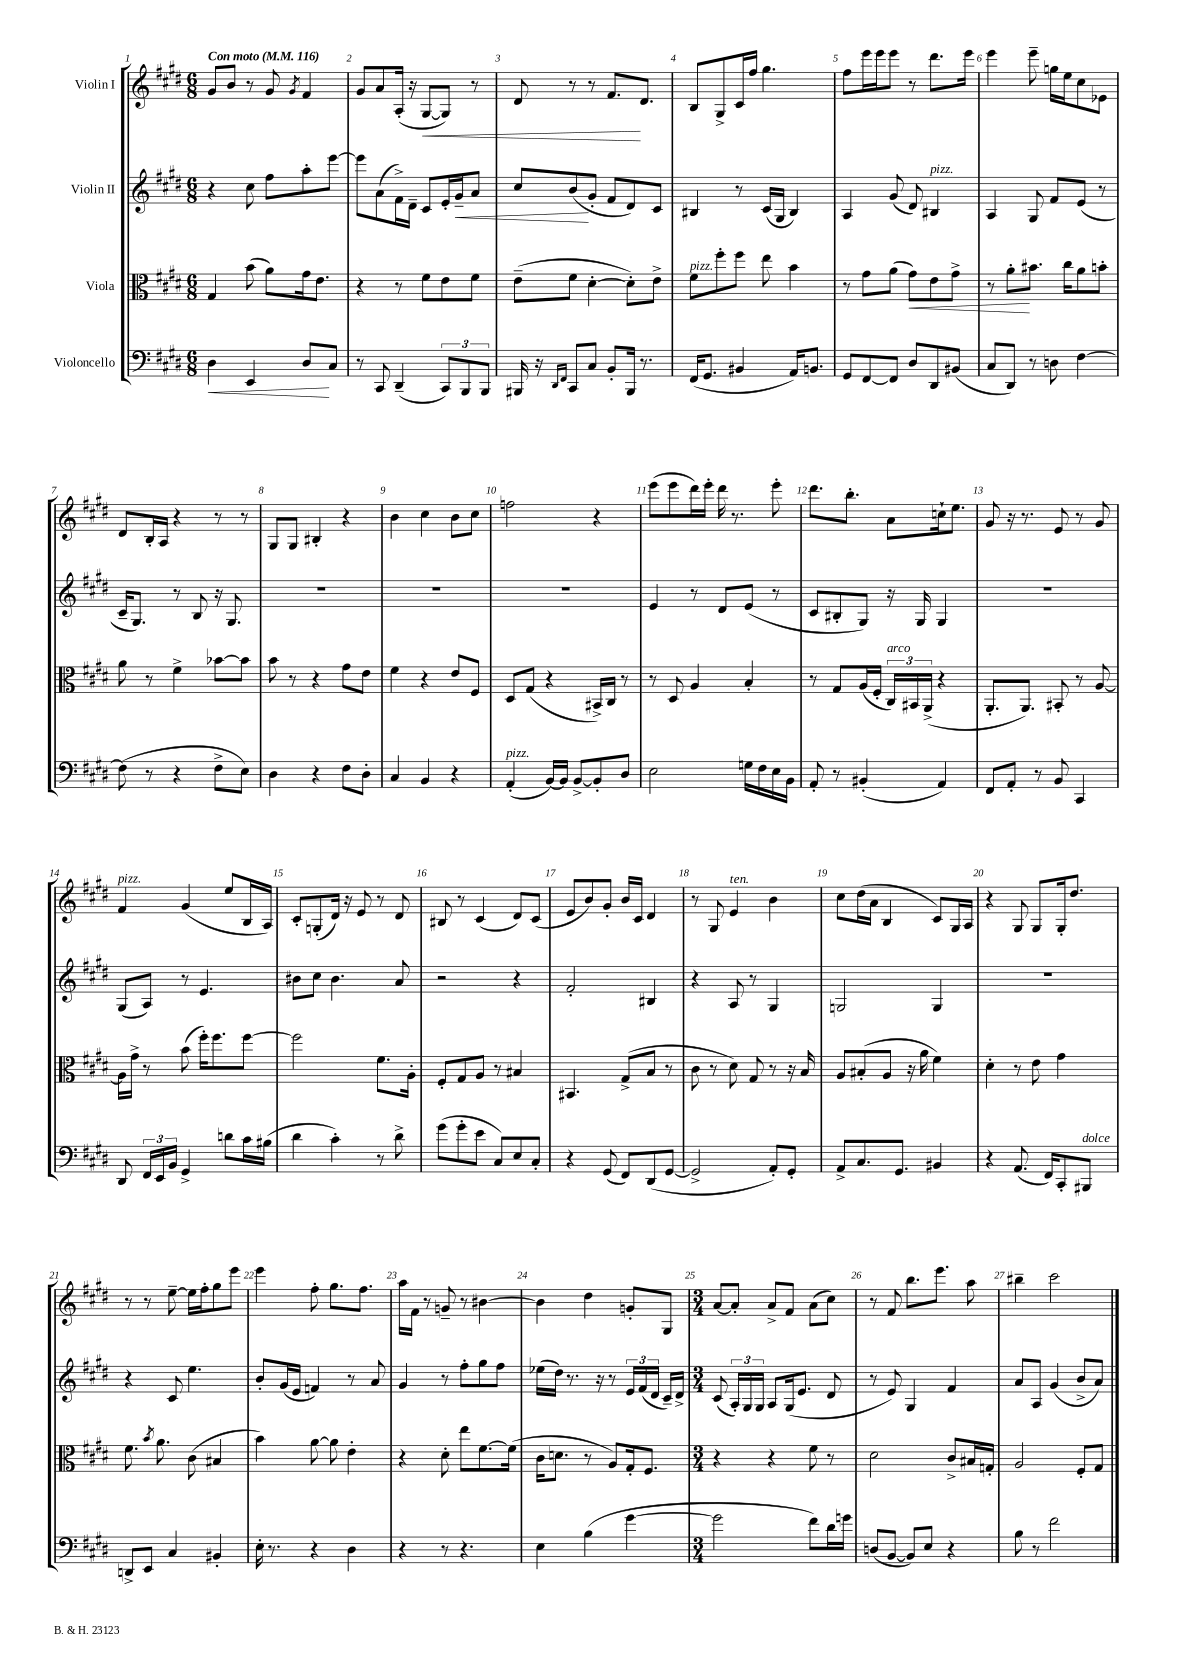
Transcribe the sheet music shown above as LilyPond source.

<<
\new StaffGroup <<
\new Staff = "s0" \with { instrumentName = "Violin I" } {
    \clef treble \key e \major \numericTimeSignature \time 6/8 \tempo "Con moto" 4 = 116
    \autoBeamOff gis'8[ b'8] r8 gis'8 \acciaccatura { gis'8 } fis'4 |
    gis'8[ a'8 a16]-.( r16 gis8[~\< gis8]) r8 |
    dis'8 r8 r8 fis'8.[\! dis'8.] |
    b8[ gis8-> cis'16 fis''16] gis''4. |
    fis''8[ e'''16 e'''16 e'''8] r8 dis'''8.[ e'''16] |
    e'''4 e'''8-- g''16[ e''16 cis''8 ees'8] |
    dis'8[ b16-. a16] r4 r8 r8 |
    gis8[ gis8] bis4-. r4 |
    b'4 cis''4 b'8[ cis''8] |
    f''2 r4 |
    e'''8[( e'''8 dis'''16) e'''16]-. dis'''16 r8. e'''8-. |
    dis'''8.[ b''8.]-. a'8[ c''16-! e''8.] |
    gis'8 r16 r8. e'8 r8 gis'8 |
    fis'4^\markup { \italic "pizz." } gis'4( e''8[ b16 a16]) |
    cis'8[-. g8-.( dis'16]) r16 e'8 r8 dis'8 |
    bis8 r8 cis'4( dis'8[) cis'8]( |
    e'8[ b'8) gis'8]-. b'16[ cis'16] dis'4 |
    r8 gis8 e'4^\markup { \italic "ten." } b'4 |
    cis''8[ dis''16( a'16] b4 cis'8[) gis16 a16] |
    r4 gis8 gis8[ gis16-. dis''8.] |
    r8 r8 e''8~-- e''16[ fis''16-. gis''8 e'''8] |
    e'''4 fis''8-. gis''8.[ fis''8.] |
    a''16[ fis'16] r8 g'8-- r8 bis'4~ |
    bis'4 dis''4 g'8[-. gis8] |
    \numericTimeSignature \time 3/4 a'8[~ a'8]-. a'8[-> fis'8] a'8[( cis''8]) |
    r8 fis'8 b''8.[ e'''8.] a''8 |
    bis''4-- cis'''2 \bar "|." |
}
\new Staff = "s1" \with { instrumentName = "Violin II" } {
    \clef treble \key e \major \numericTimeSignature \time 6/8
    \autoBeamOff r4 cis''8 fis''8[ a''8-. e'''8]~ |
    e'''8[ a'8( fis'16->) dis'16]-- cis'8[ e'16-. gis'16--\< a'8] |
    cis''8[ b'8\!( gis'8]-. fis'8[ dis'8) cis'8] |
    bis4 r8 cis'16[( gis16] bis4) |
    a4 gis'8( dis'8) bis4^\markup { \italic "pizz." } |
    a4 gis8 fis'8[ e'8]( r8 |
    cis'16[-- gis8.]) r8 b8 r16 gis8. |
    R2. |
    R2. |
    R2. |
    e'4 r8 dis'8[ e'8]( r8 |
    cis'8[ bis8-. gis8]) r16 gis16 gis4 |
    R2. |
    gis8[( a8]) r8 e'4. |
    bis'8[ cis''8] bis'4. a'8 |
    r2 r4 |
    fis'2-. bis4 |
    r4 a8 r8 gis4 |
    g2 g4 |
    R2. |
    r4 cis'8 e''4. |
    b'8[-. gis'16( e'16] f'4) r8 a'8 |
    gis'4 r8 fis''8[-. gis''8 fis''8] |
    ees''16[( dis''16]) r8. r16 r8 \tuplet 3/2 { e'16[ fis'16( dis'16] } cis'16[--) dis'16]-> |
    \numericTimeSignature \time 3/4 cis'8( \tuplet 3/2 { a16[-.) gis16 gis16] } a8[ gis16( e'8.] dis'8 |
    r8 e'8) gis4 fis'4 |
    a'8[ a8] gis'4( b'8[-> a'8]) \bar "|." |
}
\new Staff = "s2" \with { instrumentName = "Viola" } {
    \clef alto \key e \major \numericTimeSignature \time 6/8
    \autoBeamOff gis4 b'8( a'8[) gis'16 e'8.] |
    r4 r8 fis'8[ e'8 fis'8] |
    e'8[--( fis'8] dis'4~-. dis'8[-.) e'8]-> |
    fis'8[^\markup { \italic "pizz." } fis''8-. fis''8] e''8 b'4 |
    r8 gis'8[ a'8]( gis'8[\<) e'8 gis'8]-> |
    r8 a'8[-.\! bis'8.] cis''16[ a'8 b'8]-. |
    a'8 r8 fis'4-> bes'8[~ bes'8] |
    b'8 r8 r4 gis'8[ e'8] |
    fis'4 r4 e'8[ fis8] |
    dis8[ gis8]( r4 bis,16[->) cis16] r8 |
    r8 dis8 a4 b4-. |
    r8 gis8[ a16( fis16]-. \tuplet 3/2 { cis16[^\markup { \italic "arco" }) bis,16 a,16]->( } r4 |
    a,8.[-. a,8.]) bis,8-. r8 a8~ |
    a16[ gis'16]-> r8 b'8( fis''16[-.) fis''8. fis''8]~ |
    fis''2 fis'8.[ a16]-. |
    fis8[-. gis8 a8] r8 bis4 |
    bis,4. gis8[->( b8] r8 |
    cis'8 r8 dis'8) gis8 r8 r16 b16 |
    a8[ bis8-.( a8] r16 a'16 fis'4) |
    dis'4-. r8 e'8 gis'4 |
    fis'8. \acciaccatura { b'8 } a'8. cis'8( bis4 |
    b'4) a'8~ a'8 e'4-. |
    r4 dis'8-. e''8[ fis'8.~ fis'16]( |
    cis'16[ d'8.] r8 a8[) gis16-. fis8.] |
    \numericTimeSignature \time 3/4 r4 r4 fis'8 r8 |
    dis'2 cis'8[-> bis16 g16]-. |
    a2 fis8[-. gis8] \bar "|." |
}
\new Staff = "s3" \with { instrumentName = "Violoncello" } {
    \clef bass \key e \major \numericTimeSignature \time 6/8
    \autoBeamOff dis4\< e,4 dis8[\! cis8] |
    r8 cis,8 dis,4--( \tuplet 3/2 { cis,8[) b,,8 b,,8] } |
    bis,,16 r16 \grace { dis,16[ fis,16] } cis,8[ cis8] b,8[-. bis,,16] r8. |
    fis,16[( gis,8.] bis,4 a,16[) b,8.] |
    gis,8[ fis,8~ fis,8] dis8[ dis,8 bis,8]( |
    cis8[ dis,8]) r8 d8 fis4~ |
    fis8( r8 r4 fis8[-> e8]) |
    dis4 r4 fis8[ dis8]-. |
    cis4 b,4 r4 |
    a,4-.^\markup { \italic "pizz." }( b,16[~) b,16] b,8[~-> b,8-. dis8] |
    e2 g16[ fis16 e16 b,16] |
    a,8-. r8 bis,4-.( a,4) |
    fis,8[ a,8]-. r8 b,8 cis,4 |
    dis,8 \tuplet 3/2 { fis,16[ e,16 b,16] } gis,4-> d'8[ cis'16 bis16]( |
    dis'4 cis'4-.) r8 dis'8-> |
    gis'8[( gis'8-. e'8] cis8[) e8 cis8]-. |
    r4 gis,8( fis,8[) dis,8( gis,8]~ |
    gis,2-> a,8[-.) gis,8]-. |
    a,8[-> cis8. gis,8.] bis,4 |
    r4 a,8.( fis,16[) cis,8-. bis,,8]^\markup { \italic "dolce" } |
    d,8[-> e,8] cis4 bis,4-. |
    e16-. r8. r4 dis4 |
    r4 r8 r4. |
    e4 b4( gis'4~ |
    \numericTimeSignature \time 3/4 gis'2 fis'8[) dis'16 g'16] |
    d8[( b,8]~ b,8[) e8] r4 |
    b8 r8 fis'2 \bar "|." |
}
>>
>>
\layout { \context { \Score \override BarNumber.break-visibility = ##(#f #t #t) barNumberVisibility = #all-bar-numbers-visible } }
